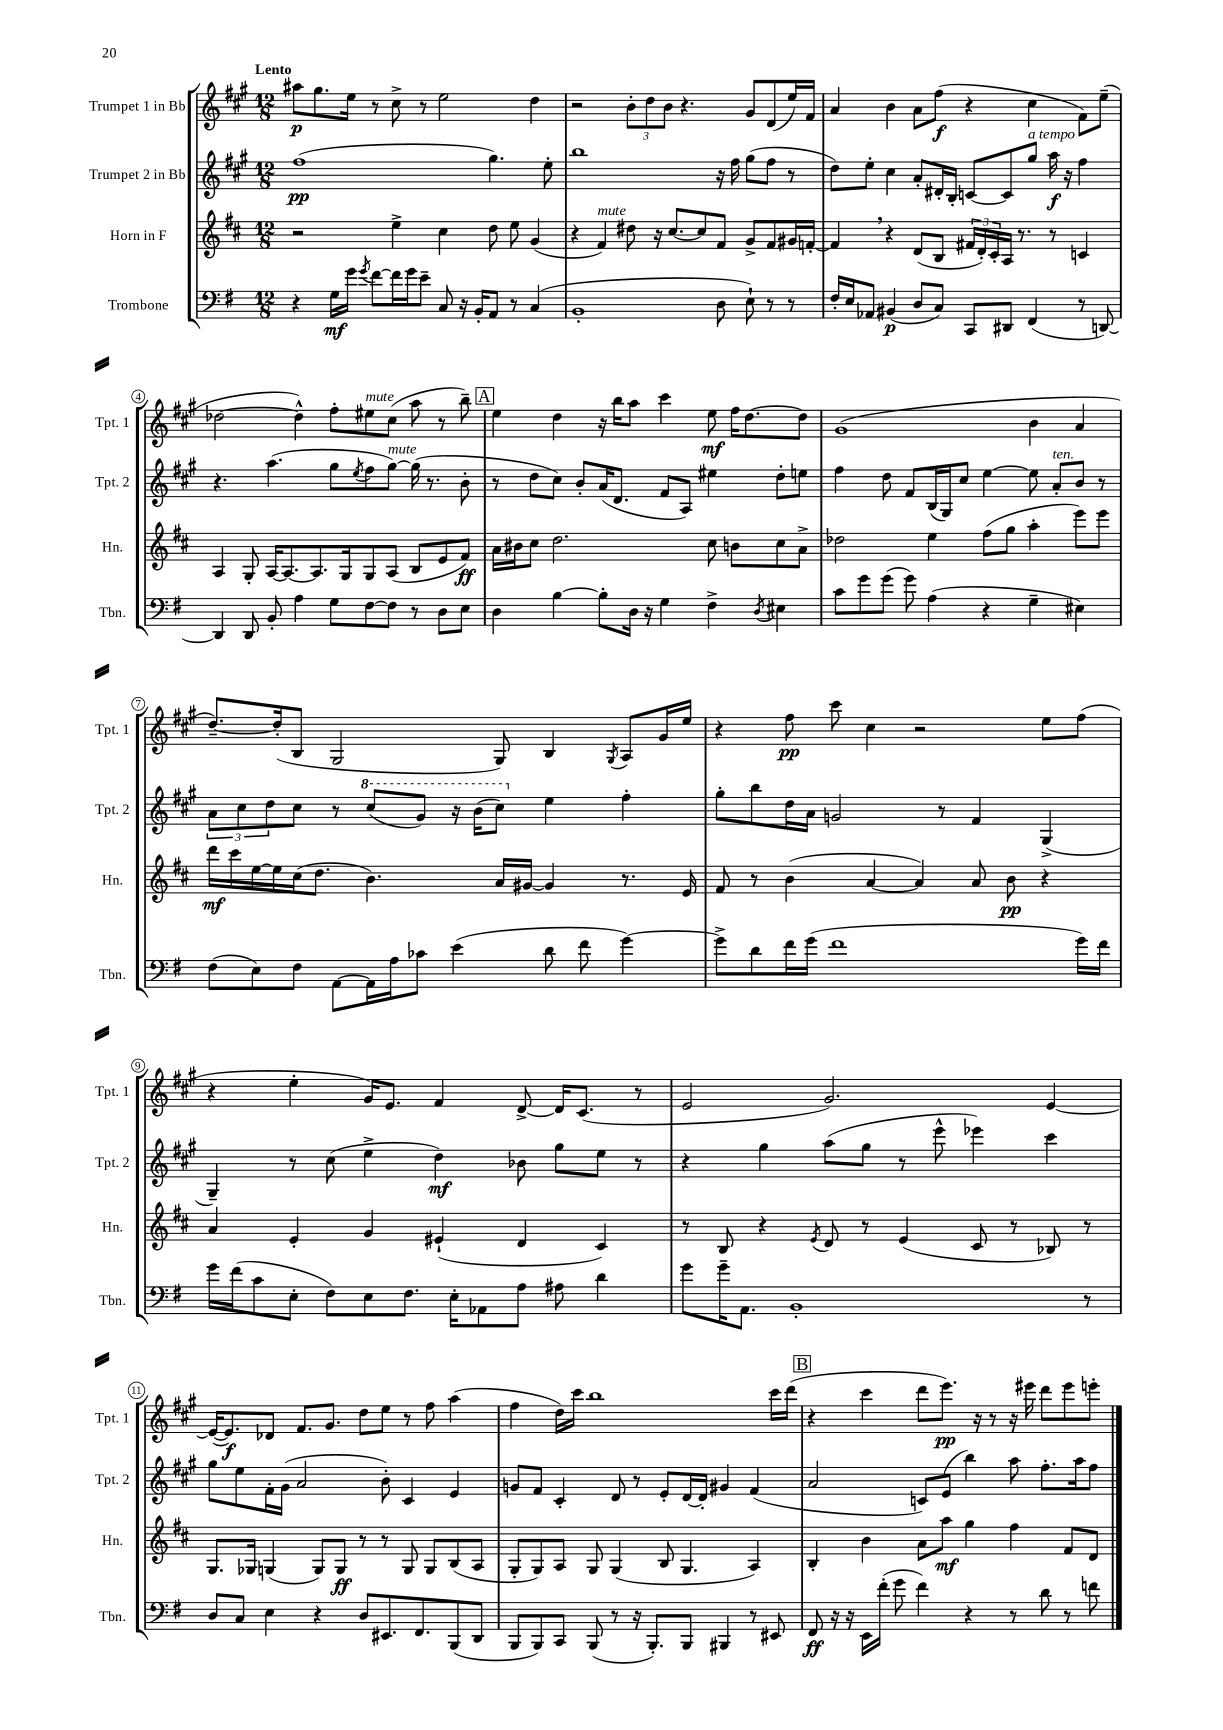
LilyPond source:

<<
\new StaffGroup <<
\new Staff = "s0" \with { instrumentName = "Trumpet 1 in Bb" shortInstrumentName = "Tpt. 1" } {
    \clef treble \key a \major \numericTimeSignature \time 12/8 \tempo "Lento"
    ais''8\p gis''8. e''16 r8 cis''8-> r8 e''2 d''4 |
    r2 \tuplet 3/2 { b'8-. d''8 b'8 } r4. gis'8 d'8( e''16) fis'16 |
    a'4 b'4 a'8 fis''8\f( r4 cis''4 fis'8) e''8--( |
    des''2~ des''4-^) fis''8-. eis''8^\markup { \italic "mute" } cis''8( a''8 r8 b''8--) |
    \mark \markup { \box "A" } e''4 d''4 r16 b''16 a''8 cis'''4 e''8\mf fis''16 d''8.~ d''8 |
    gis'1( b'4 a'4 |
    d''8.~--) d''16-.( b8 gis2 gis8) b4 \acciaccatura { gis8 } a8 gis'16 e''16 |
    r4 fis''8\pp cis'''8 cis''4 r2 e''8 fis''8( |
    r4 e''4-. gis'16) e'8. fis'4 d'8~-> d'16 cis'8.( r8 |
    e'2 gis'2.) e'4~ |
    e'16~( e'8.\f) des'8 fis'8. gis'8. d''8 e''8 r8 fis''8 a''4( |
    fis''4 d''16) cis'''16 b''1 cis'''16 d'''16( |
    \mark \markup { \box "B" } r4 cis'''4 d'''8 e'''8.\pp) r16 r8 r16 eis'''16 d'''8 eis'''8 e'''8-. \bar "|." |
}
\new Staff = "s1" \with { instrumentName = "Trumpet 2 in Bb" shortInstrumentName = "Tpt. 2" } {
    \clef treble \key a \major \numericTimeSignature \time 12/8
    fis''1\pp( gis''4.) e''8-. |
    b''1 r16 fis''16 gis''8( fis''8 r8 |
    d''8) e''8-. cis''4 a'8-. dis'16-. b16-. c'8~ c'8 gis''8^\markup { \italic "a tempo" } a''16\f r16 fis''4 |
    r4. a''4.( gis''8 \acciaccatura { e''8 } fis''8 gis''8~^\markup { \italic "mute" }) gis''16( r8. b'8-. |
    \mark \markup { \box "A" } r8 d''8 cis''8) b'8-. a'16( d'8. fis'8 a8) eis''4 d''8-. e''8 |
    fis''4 d''8 fis'8 b16( gis16) cis''8 e''4~ e''8 a'8-.^\markup { \italic "ten." } b'8 r8 |
    \tuplet 3/2 { a'8 cis''8 d''8 } cis''8 r8 \ottava #1 cis'''8( gis''8) r16 b''16( cis'''8) \ottava #0 e''4 fis''4-. |
    gis''8-. b''8 d''16 a'16 g'2 r8 fis'4 gis4->( |
    gis4--) r8 cis''8( e''4-> d''4\mf) bes'8 gis''8 e''8 r8 |
    r4 gis''4 a''8( gis''8 r8 e'''8-^ ees'''4) cis'''4 |
    gis''8 e''8 fis'16-. gis'16( a'2 b'8-.) cis'4 e'4 |
    g'8 fis'8 cis'4-. d'8 r8 e'8-. d'16~ d'16-. gis'4 fis'4( |
    \mark \markup { \box "B" } a'2 c'8) e'8( b''4) a''8 fis''8.-. a''16 fis''8 \bar "|." |
}
\new Staff = "s2" \with { instrumentName = "Horn in F" shortInstrumentName = "Hn." } {
    \clef treble \key d \major \numericTimeSignature \time 12/8
    r2 e''4-> cis''4 d''8 e''8 g'4( |
    r4 fis'4^\markup { \italic "mute" }) dis''8 r16 cis''8.~ cis''8 fis'8 g'8-> fis'8 gis'16 f'16~-. |
    f'4 \breathe r4 d'8( b8 \tuplet 3/2 { fis'16 d'16-.) cis'16-. } a16 r8. r8 c'4 |
    a4 g8-. a16~ a8.~ a8. g16 g8 a8( b8 e'8 fis'8\ff) |
    \mark \markup { \box "A" } a'16 bis'16 cis''8 d''2. cis''8 b'8 cis''8 a'8-> |
    des''2 e''4 fis''8( g''8 a''4-. e'''8) e'''8 |
    d'''16\mf cis'''16 e''16~ e''16 cis''16( d''8. b'4.) a'16 gis'16~ gis'4 r8. e'16 |
    fis'8 r8 b'4( a'4~ a'4) a'8 b'8\pp r4 |
    a'4 e'4-. g'4 eis'4-!( d'4 cis'4) |
    r8 b8 r4 \acciaccatura { e'8 } d'8 r8 e'4( cis'8 r8 bes8) r8 |
    g8. ges16 g4( g8) g8\ff r8 r8 g8 g8 b8( a8 |
    g8-. g8) a8 g8 g4( b8 g4. a4) |
    \mark \markup { \box "B" } b4-. b'4 a'8 a''8\mf g''4 fis''4 fis'8 d'8 \bar "|." |
}
\new Staff = "s3" \with { instrumentName = "Trombone" shortInstrumentName = "Tbn." } {
    \clef bass \key g \major \numericTimeSignature \time 12/8
    r4 g16\mf g'16 \acciaccatura { g'8 } fis'8~ fis'16 g'16 e'8-- c8 r16 b,16-. a,8 r8 c4( |
    b,1-. d8 e8-!) r8 r8 |
    fis16-. e16 aes,8 bis,4\p( d8 c8) c,8 dis,8 fis,4( r8 d,8~) |
    d,4 d,8 b,8-. a4 g8 fis8~ fis8 r8 d8 e8 |
    \mark \markup { \box "A" } d4 b4~ b8-. d16 r16 g4 fis4-> \acciaccatura { d8 } eis4 |
    c'8 g'8 g'8( g'8) a4( r4 g4-- eis4) |
    fis8( e8) fis8 a,8~ a,16 a16 ces'8 e'4( d'8 fis'8 g'4~) |
    g'8-> d'8 fis'16 g'16( fis'1 g'16) fis'16 |
    g'16 fis'16( c'8 e8-. fis8) e8 fis8. e16-. aes,8 a8 ais8 d'4 |
    g'8 g'16-- a,8. b,1-. r8 |
    d8 c8 e4 r4 d8 eis,8. fis,8. b,,8( d,8 |
    b,,8 b,,8) c,8 b,,8( r8 r16 b,,8.-.) b,,8 bis,,4 r8 eis,8 |
    \mark \markup { \box "B" } fis,8\ff r16 r16 e,16 fis'16-.( g'8 fis'4) r4 r8 d'8 r8 f'8 \bar "|." |
}
>>
>>
\layout { \context { \Score \override BarNumber.stencil = #(make-stencil-circler 0.1 0.3 ly:text-interface::print) } }
